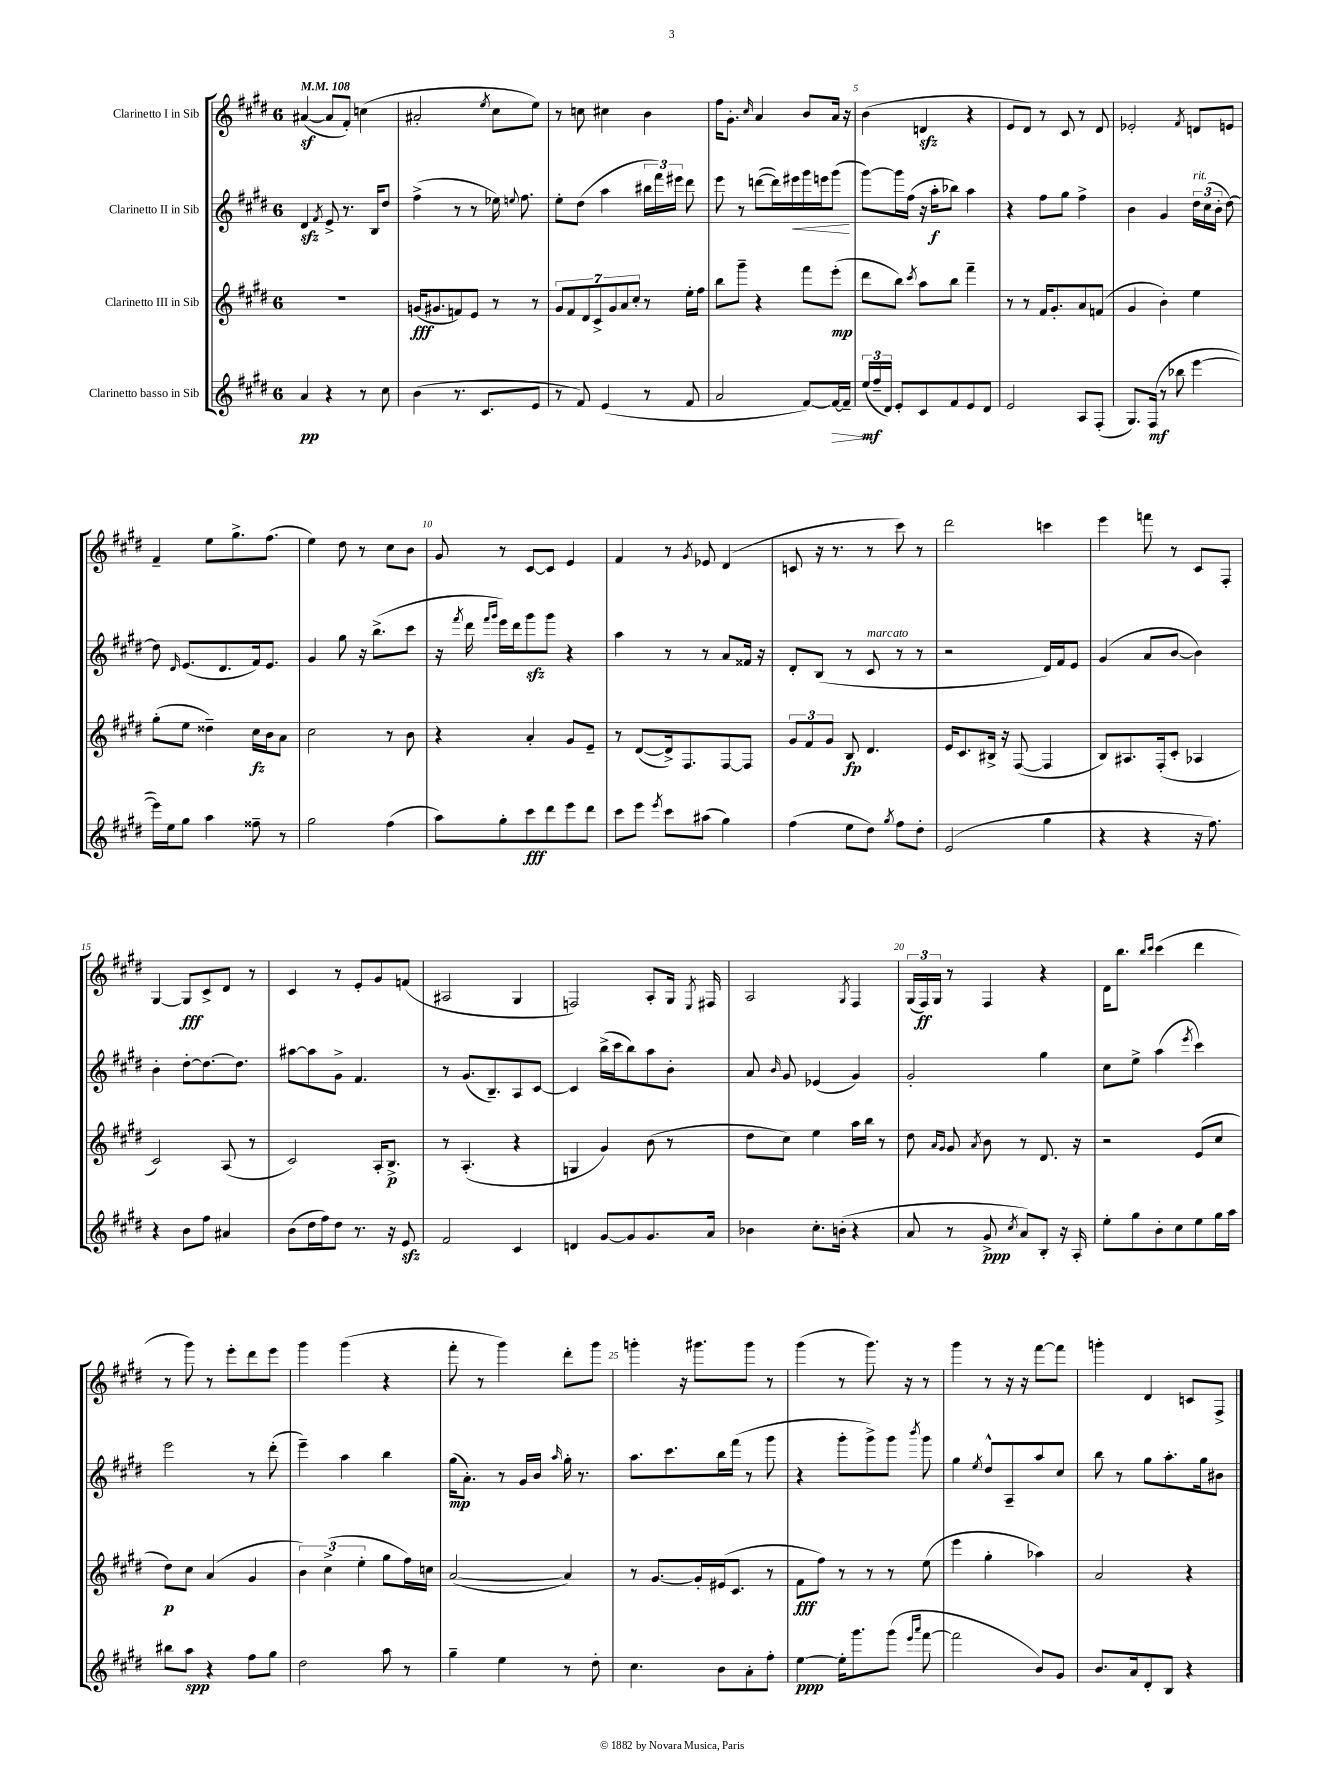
<<
\new StaffGroup <<
\new Staff = "s0" \with { instrumentName = "Clarinetto I in Sib" } {
    \clef treble \key e \major \once \override Staff.TimeSignature.style = #'single-digit \time 6/8 \tempo 4 = 108
    \autoBeamOff ais'4~\sf( ais'8[ fis'8]-.) c''4( |
    ais'2-. \acciaccatura { e''8 } cis''8[ e''8]) |
    r8 c''8 cis''4 b'4 |
    fis''16[ gis'8.]-. \grace { cis''16 } a'4 b'8[ a'16] r16 |
    b'4( d'4\sfz r4 |
    e'8[ dis'8]) r8 cis'8 r8 dis'8 |
    ees'2-. \acciaccatura { fis'8 } d'8[ e'8] |
    fis'4-- e''8[ gis''8.-> fis''8.]( |
    e''4) dis''8 r8 cis''8[ b'8] |
    gis'8 r8 cis'8[~ cis'8] e'4 |
    fis'4 r8 \acciaccatura { gis'8 } ees'8 dis'4( |
    c'8 r16 r8. r8 cis'''8) r8 |
    dis'''2 c'''4 |
    e'''4 f'''8 r8 cis'8[ fis8]-. |
    gis4~ gis8[\fff cis'8-> dis'8] r8 |
    cis'4 r8 e'8[-. gis'8 f'8]( |
    ais2 gis4 |
    f2) a8[-. gis16] \acciaccatura { e8 } fis16 |
    a2 \acciaccatura { gis8 } fis4 |
    \tuplet 3/2 { gis16[( fis16\ff) gis16] } r8 fis4 r4 |
    dis'16[ b''8.] \grace { b''16[ cis'''16] } cis'''4( dis'''4 |
    r8 gis'''8) r8 e'''8[-. dis'''8 e'''8] |
    gis'''4 gis'''4( r4 |
    fis'''8-. r8 gis'''4) dis'''8[-. gis'''8] |
    g'''4-. r16 gis'''8.[ gis'''8] r8 |
    gis'''4( r8 gis'''8.) r16 r8 |
    gis'''4 r8 r16 r16 fis'''8[~ fis'''8] |
    g'''4-. dis'4 c'8[ fis8]-> \bar "|." |
}
\new Staff = "s1" \with { instrumentName = "Clarinetto II in Sib" } {
    \clef treble \key e \major \once \override Staff.TimeSignature.style = #'single-digit \time 6/8
    \autoBeamOff dis'4\sfz \acciaccatura { fis'8 } e'8-> r8. b16[ dis''8] |
    fis''4->( r8 r8 ees''16) \appoggiatura { e''8 } fis''8. |
    e''8[-. dis''8]( a''4 \tuplet 3/2 { bis''16[ fis'''16) eis'''16] } dis'''8 |
    e'''8 r8 d'''8[~( d'''16) eis'''16\< gis'''16 e'''16 gis'''8]\!( |
    gis'''8[~) gis'''16 fis''16]( r16 a''16[-.\f bes''8]) a''4 |
    r4 fis''8[ gis''8] fis''4-> |
    b'4 gis'4 \tuplet 3/2 { dis''16[^\markup { \italic "rit." } cis''16( b'16]-. } dis''8~) |
    dis''8 \grace { dis'16 } e'8.[( dis'8. fis'16) e'8.] |
    gis'4 gis''8 r16 b''8.[->( cis'''8] |
    r16 \acciaccatura { fis'''8 } dis'''16 \grace { fis'''16[ gis'''16] } e'''16[) dis'''16 gis'''8\sfz gis'''8] r4 |
    a''4 r8 r8 a'8[ fisis'16] r16 |
    dis'8[-. b8]( r8 cis'8^\markup { \italic "marcato" } r8 r8 |
    r2 dis'16[) fis'16 e'8] |
    gis'4( a'8[ b'8]~ b'4) |
    b'4-. dis''8[~-. dis''8.~ dis''8.] |
    ais''8[~ ais''8 gis'8]-> fis'4. |
    r8 gis'8.[( b8.--) a8 cis'8]~ |
    cis'4 b''16[->( cis'''16 b''8) a''8 b'8]-. |
    a'8 \grace { b'16 } gis'8 ees'4( gis'4) |
    gis'2-. gis''4 |
    cis''8[ e''8]-> a''4( \acciaccatura { e'''8 } cis'''4) |
    e'''2 r8 dis'''8-.( |
    e'''4--) a''4 b''4 |
    gis''16[\mp( a'8.]-.) r8 gis'16[ b'16] \grace { a''16 } gis''16-. r8. |
    a''8.[ cis'''8. b''16 fis'''16]( r8 gis'''8 |
    r4 gis'''8[-. gis'''8->) gis'''8] \acciaccatura { b'''8 } gis'''8 |
    gis''4 \acciaccatura { e''8 } dis''8[-^ a8-- a''8 cis''8] |
    b''8 r8 gis''8[ a''8.-. gis''16 bis'8] \bar "|." |
}
\new Staff = "s2" \with { instrumentName = "Clarinetto III in Sib" } {
    \clef treble \key e \major \once \override Staff.TimeSignature.style = #'single-digit \time 6/8
    \autoBeamOff R2. |
    g'16[\fff( gis'8. f'8) e'8] r8 r8 |
    \tuplet 7/4 { gis'8[ fis'8 dis'8 cis'8-> gis'8 a'8 cis''8]-. } r8 e''16[-. fis''16] |
    b''8[ gis'''8]-- r4 fis'''8[ e'''8]-.\mp( |
    dis'''8[ b''8]) \acciaccatura { cis'''8 } a''8[ b''8] fis'''4-- |
    r8 r8 fis'16[ gis'8.-. a'8 f'8]( |
    gis'4 b'4-.) e''4 |
    gis''8[-.( e''8] disis''4--) cis''16[\fz b'16 a'8] |
    cis''2 r8 b'8 |
    r4 a'4-. gis'8[ e'8]-- |
    r8 dis'8[~( dis'16->) fis8. fis8~ fis8] |
    \tuplet 3/2 { gis'8[ fis'8 gis'8] } b8\fp dis'4. |
    e'16[ cis'8. bis16]-> r16 fis8~( fis4 |
    b8[) ais8. fis16-.( cis'8]-. aes4 |
    cis'2) a8( r8 |
    cis'2) a16[-. b8.]->\p |
    r8 a4.-.( r4 |
    g4 gis'4) b'8( r8 |
    dis''8[ cis''8]) e''4 a''16[ b''16] r8 |
    dis''8 \grace { a'16[ gis'16] } gis'8 \acciaccatura { a'8 } b'8 r8 dis'8. r16 |
    r2 e'8[( cis''8] |
    dis''8[\p) cis''8] a'4( gis'4 |
    \tuplet 3/2 { b'4) cis''4->( e''4-. } gis''8[ fis''16) c''16] |
    a'2~( a'4) |
    r8 gis'8.[~ gis'16-. eis'16( cis'8.] r8 |
    fis'8[\fff fis''8]) r8 r8 r8 e''8( |
    e'''4 gis''4-. aes''4) |
    a'2 r4 \bar "|." |
}
\new Staff = "s3" \with { instrumentName = "Clarinetto basso in Sib" } {
    \clef treble \key e \major \once \override Staff.TimeSignature.style = #'single-digit \time 6/8
    \autoBeamOff a'4\pp r4 r8 cis''8 |
    b'4( r8. cis'8.[ e'8] |
    r8 fis'8) e'4( r8 fis'8 |
    a'2 fis'8[~) fis'16~\> fis'16]-- |
    \tuplet 3/2 { e''16[\mf\!( fis''16-- dis'16]) } e'8[-. cis'8 fis'8 e'8 dis'8] |
    e'2 a8[ fis8]-.( |
    gis8.[) fis16]\mf( r8 bes''8 e'''4~ |
    e'''16[) e''16 gis''8] a''4 fisis''8-- r8 |
    gis''2 fis''4( |
    a''8[) gis''8-. cis'''8\fff dis'''8 e'''8 dis'''8] |
    cis'''8[ e'''8] \acciaccatura { e'''8 } cis'''8[ ais''8]( gis''4) |
    fis''4( e''8[ dis''8]) \acciaccatura { gis''8 } fis''8[ dis''8]-. |
    e'2( gis''4 |
    r4 r4 r16 fis''8.) |
    r4 b'8[ fis''8] ais'4 |
    b'8[( dis''16 fis''16) dis''8] r8. r16 e'8\sfz |
    fis'2 cis'4 |
    d'4 gis'8[~ gis'8 gis'8. a'16] |
    bes'4 cis''8.[-. b'16]-.( r4 |
    a'8 r8 gis'8->\ppp \acciaccatura { cis''8 } a'8[) b8]-. r16 a16-. |
    e''8[-. gis''8 b'8-. cis''8 e''8 gis''16 a''16] |
    bis''8[ a''8]\spp r4 fis''8[ gis''8] |
    dis''2 a''8 r8 |
    gis''4-- e''4 r8 dis''8-. |
    cis''4. b'8[ a'8-. fis''8]-. |
    e''4~\ppp e''16[-. gis'''8. gis'''8]( \grace { e'''16[ a'''16] } fis'''8~ |
    fis'''2 b'8[) gis'8] |
    b'8.[ a'16 dis'8-. b8] r4 \bar "|." |
}
>>
>>
\layout { \context { \Score \override BarNumber.break-visibility = ##(#f #t #t) barNumberVisibility = #(every-nth-bar-number-visible 5) } }
